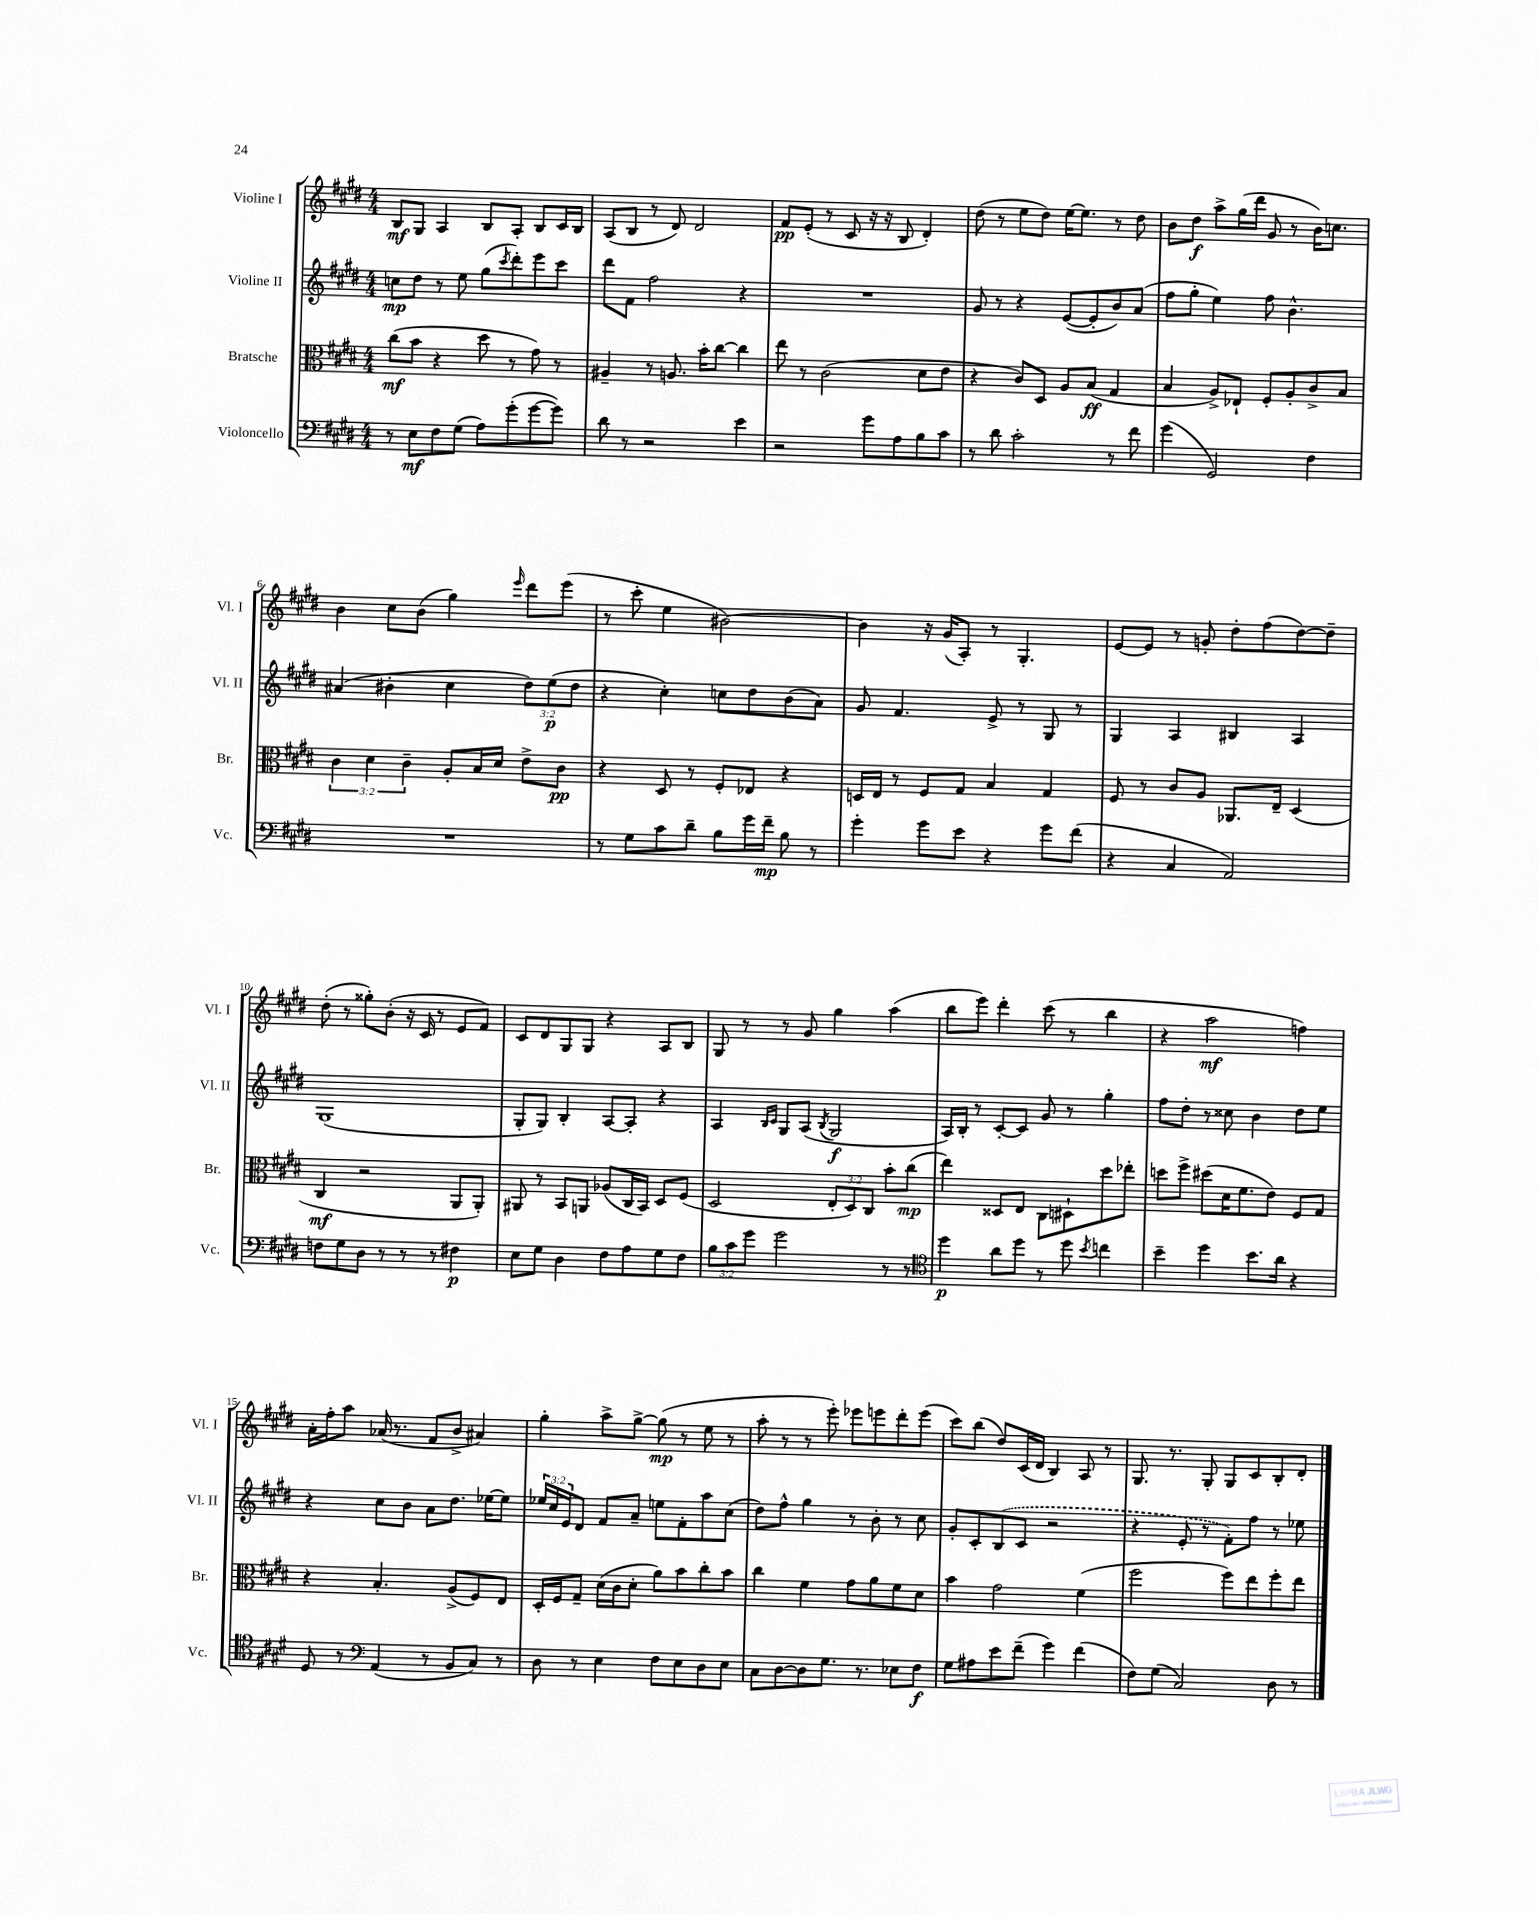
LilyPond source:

<<
\new StaffGroup <<
\new Staff = "s0" \with { instrumentName = "Violine I" shortInstrumentName = "Vl. I" } {
    \clef treble \key e \major \numericTimeSignature \time 4/4
    b8\mf gis8 a4 b8 a8-. b8 cis'16 b16 |
    a8( b8 r8 dis'8) dis'2 |
    fis'8\pp e'8-.( r8 cis'8 r16 r16 b8 dis'4-.) |
    dis''8( r8 e''8 dis''8) e''16~ e''8. r8 dis''8 |
    b'8 dis''8\f a''8-> gis''16( dis'''16 gis'8 r8 b'16) c''8. |
    b'4 cis''8 b'8( gis''4) \grace { e'''16 } dis'''8 e'''8( |
    r8 cis'''8-. e''4 bis'2~) |
    bis'4 r16 gis'16( a8-.) r8 gis4.-. |
    e'8~ e'8 r8 g'8-. dis''8-. fis''8( dis''8~) dis''8-- |
    dis''8-.( r8 gisis''8-.) b'8-.( r16 cis'16 r8 e'8 fis'8) |
    cis'8 dis'8 gis8 gis8 r4 a8 b8 |
    gis8 r8 r8 gis'8 gis''4 a''4( |
    b''8 e'''8) dis'''4-. cis'''8( r8 b''4 |
    r4 a''2\mf f''4) |
    a'16-. fis''16-. a''8 aes'16( r8. fis'8 b'8-> ais'4) |
    gis''4-. a''8-> gis''8~-> gis''8\mp( r8 e''8 r8 |
    a''8-. r8 r8 e'''8-.) ees'''8 e'''8 dis'''8-. e'''8( |
    cis'''8) b''8( dis''8) cis'16( dis'16 b4) a8 r8 |
    gis8. r8. gis8-. gis8 cis'8 b8-. dis'8-. \bar "|." |
}
\new Staff = "s1" \with { instrumentName = "Violine II" shortInstrumentName = "Vl. II" } {
    \clef treble \key e \major \numericTimeSignature \time 4/4 \override Staff.TupletNumber.text = #tuplet-number::calc-fraction-text
    c''8\mp dis''8 r8 e''8 gis''8( \acciaccatura { cis'''8 } dis'''8-.) e'''8 cis'''8 |
    dis'''8 fis'8 fis''2 r4 |
    R1 |
    gis'8 r8 r4 e'8~( e'8-. b'8) a'8( |
    fis''8 gis''8-. e''4) fis''8 b'4.-^ |
    ais'4( bis'4-. cis''4 \tuplet 3/2 { dis''8) e''8\p( dis''8 } |
    r4 cis''4-.) c''8 dis''8 b'8( a'8) |
    gis'8 fis'4. e'8-> r8 gis8 r8 |
    gis4 a4 bis4 a4 |
    gis1( |
    gis8-. gis8) b4-. a8~ a8-. r4 |
    a4 \grace { b16 cis'16 } gis8 a8( \acciaccatura { b8 } gis2\f |
    a16) b16-. r8 cis'8~-. cis'8 gis'8 r8 gis''4-. |
    fis''8 dis''8-. r8 cisis''8 b'4 dis''8 e''8 |
    r4 cis''8 b'8 a'8 dis''8. ees''16~ ees''8 |
    \tuplet 3/2 { ees''16 cis''16 e'16 } dis'8 fis'8 a'8-- e''8 fis'8-. a''8 cis''8( |
    dis''8) fis''8-^ gis''4 r8 b'8-. r8 cis''8 |
    gis'8-. cis'8-. \once \slurDashed b8( cis'8 r2 |
    r4 e'8-. r8 fis'8-.) fis''8 r8 ees''8 \bar "|." |
}
\new Staff = "s2" \with { instrumentName = "Bratsche" shortInstrumentName = "Br." } {
    \clef alto \key e \major \numericTimeSignature \time 4/4 \override Staff.TupletNumber.text = #tuplet-number::calc-fraction-text
    cis''8\mf( b'8 r4 dis''8 r8 gis'8) r8 |
    ais4-- r8 a8. b'16-. cis''8~ cis''4 |
    e''8 r8 cis'2( dis'8 e'8 |
    r4 cis'8) dis8 a8 b8\ff( gis4 |
    b4 a8->) ees8-! fis8-. a8-. cis'8-> b8 |
    \tuplet 3/2 { cis'4 dis'4 cis'4-- } a8-. b16 dis'16 e'8-> cis'8\pp |
    r4 dis8 r8 fis8-. ees8 r4 |
    d16 e16 r8 fis8 gis8 b4 gis4 |
    fis8 r8 cis'8 a8 aes,8. e16-- dis4( |
    cis4\mf r2 a,8 a,8-.) |
    ais,8 r8 b,8 a,8 aes8( cis16 b,16) dis8 fis8( |
    dis2 \tuplet 3/2 { e8-. dis8) cis8 } b'8-. cis''8\mp( |
    e''4) disis8 e8 cis8 dis8-! dis''8 ees''8-. |
    d''8 fis''8-> dis''8( dis'16 fis'8. e'8) fis8 gis8 |
    r4 b4.-. a8->( fis8) e8 |
    dis16-. fis16 gis8-- dis'16( cis'16 dis'8-. a'8) b'8 cis''8-. b'8 |
    cis''4 fis'4 gis'8 a'8 fis'8 dis'8 |
    b'4 gis'2 fis'4( |
    fis''2 fis''8) e''8 fis''8-. e''8 \bar "|." |
}
\new Staff = "s3" \with { instrumentName = "Violoncello" shortInstrumentName = "Vc." } {
    \clef bass \key e \major \numericTimeSignature \time 4/4 \override Staff.TupletNumber.text = #tuplet-number::calc-fraction-text
    r8 e8\mf fis8 gis8( a8) gis'8-.( gis'8~ gis'8) |
    dis'8 r8 r2 e'4 |
    r2 gis'8 a8 b8 cis'8 |
    r8 dis'8 cis'2-. r8 fis'8 |
    gis'4( gis,2) fis4 |
    R1 |
    r8 gis8 cis'8 dis'8-- b8 gis'16 fis'16--\mp b8 r8 |
    gis'4-. gis'8 e'8 r4 gis'8 fis'8( |
    r4 cis4 a,2) |
    f8 gis8 dis8 r8 r8 r8 fis4\p |
    e8 gis8 dis4 fis8 a8 gis8 fis8 |
    \tuplet 3/2 { b8 cis'8 gis'8 } gis'2 r8 r8 |
    \clef tenor dis''4\p a'8 dis''8 r8 dis''8 \acciaccatura { b'8 } c''4 |
    b'4-- dis''4 b'8. a'16 r4 |
    dis8 r8 \clef bass a,4( r8 b,8 cis8) r8 |
    dis8 r8 e4 fis8 e8 dis8 e8 |
    cis8 dis8~ dis8 gis8. r8. ees8 fis8\f |
    gis8 ais8 e'8 fis'8--( gis'4) fis'4( |
    fis8) gis8( cis2) dis8 r8 \bar "|." |
}
>>
>>
